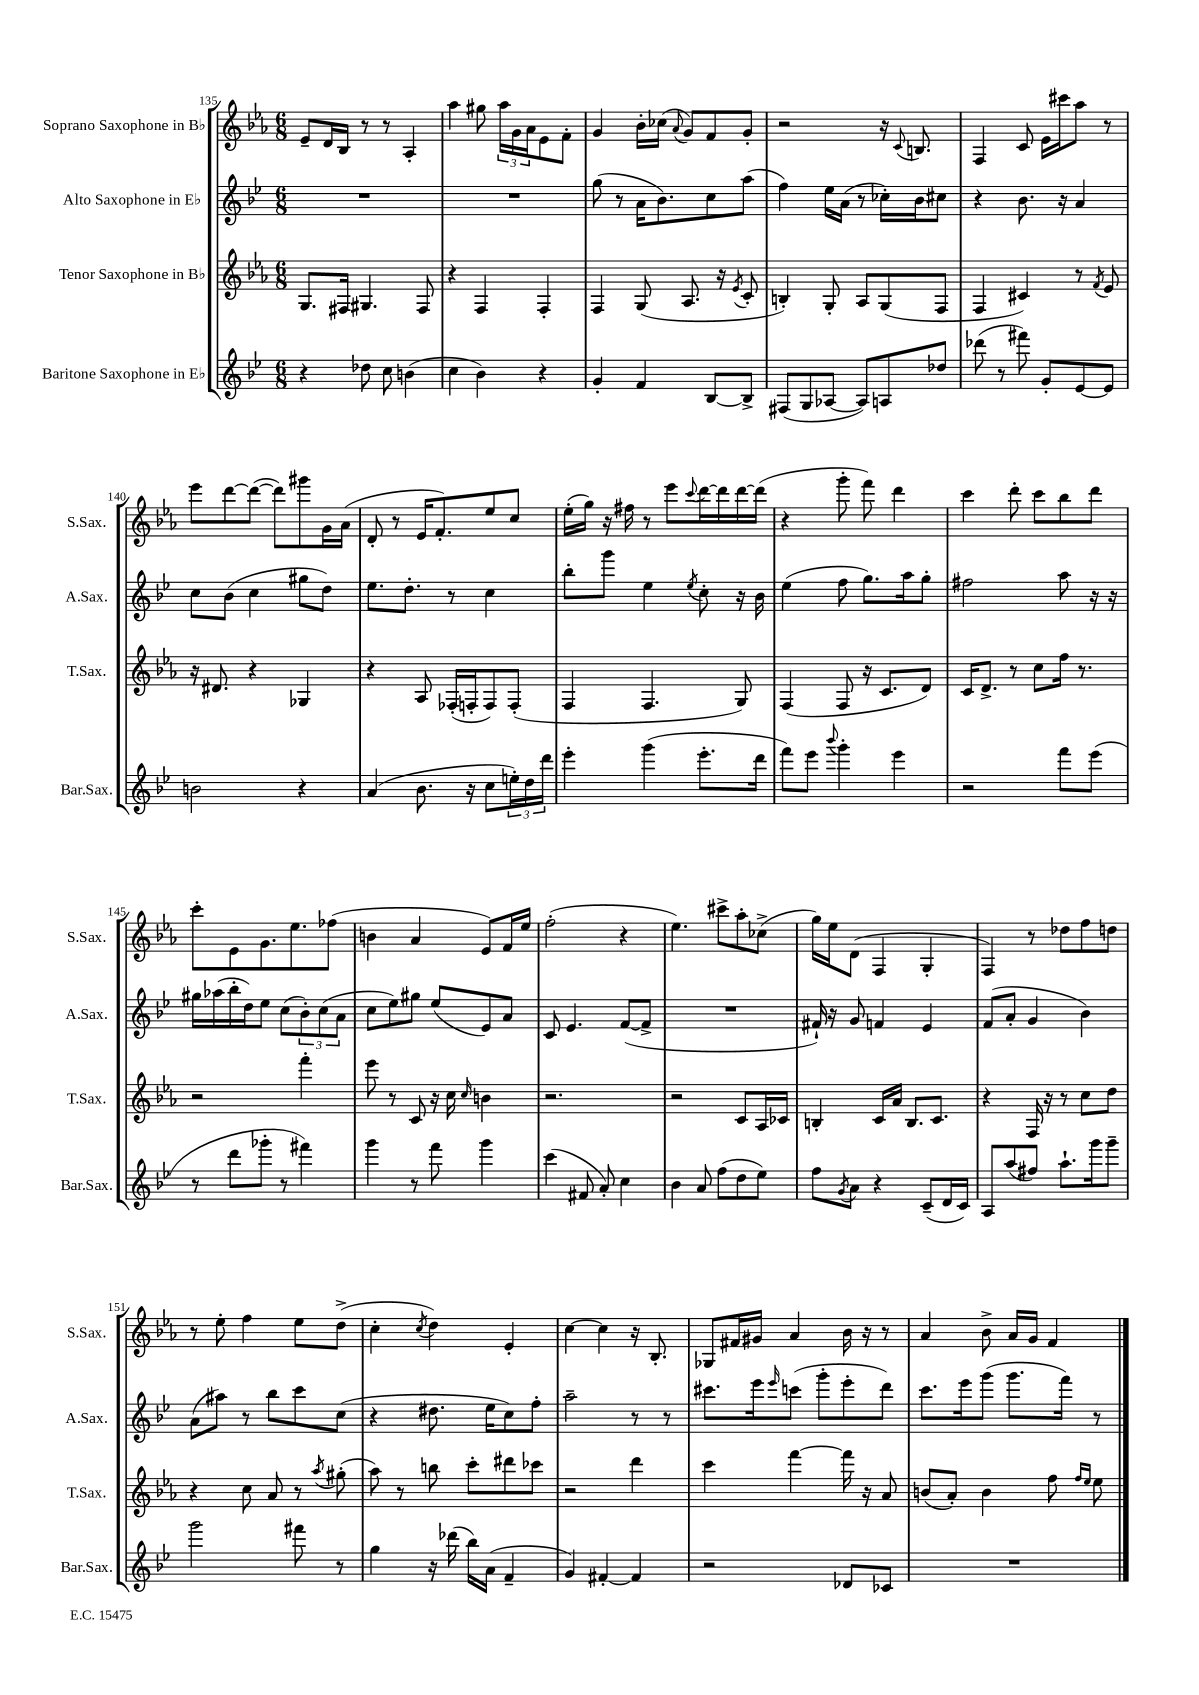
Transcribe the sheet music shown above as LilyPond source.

<<
\new StaffGroup <<
\new Staff = "s0" \with { instrumentName = "Soprano Saxophone in Bb" shortInstrumentName = "S.Sax." } {
    \clef treble \key ees \major \numericTimeSignature \time 6/8
    ees'8-- d'16 bes16 r8 r8 aes4-. |
    aes''4 gis''8 \tuplet 3/2 { aes''16 g'16 aes'16 } ees'8 f'8-. |
    g'4 bes'16-. ces''16( \appoggiatura { aes'8 } g'8) f'8 g'8-. |
    r2 r16 \appoggiatura { c'8 } b8. |
    f4 c'8 ees'16 cis'''16 aes''8 r8 |
    ees'''8 d'''8~ d'''8~( d'''8) gis'''8 g'16 aes'16( |
    d'8-. r8 ees'16 f'8.-.) ees''8 c''8 |
    ees''16-.( g''16) r16 fis''16 r8 ees'''8 \appoggiatura { c'''8 } d'''16~ d'''16 d'''16~ d'''16( |
    r4 g'''8-. f'''8) d'''4 |
    c'''4 d'''8-. c'''8 bes''8 d'''8 |
    c'''8-. ees'8 g'8. ees''8. fes''8( |
    b'4 aes'4 ees'8) f'16 ees''16 |
    f''2-.( r4 |
    ees''4.) cis'''8-> aes''8-. ces''8->( |
    g''16) ees''16 d'8( f4 g4-. |
    f4) r8 des''8 f''8 d''8 |
    r8 ees''8-. f''4 ees''8 d''8->( |
    c''4-. \acciaccatura { c''8 } d''4) ees'4-. |
    c''4~ c''4 r16 bes8.-. |
    ges8 fis'16 gis'16 aes'4 bes'16 r16 r8 |
    aes'4 bes'8-> aes'16 g'16 f'4 \bar "|." |
}
\new Staff = "s1" \with { instrumentName = "Alto Saxophone in Eb" shortInstrumentName = "A.Sax." } {
    \clef treble \key bes \major \numericTimeSignature \time 6/8
    R2. |
    R2. |
    g''8( r8 a'16 bes'8.) c''8 a''8( |
    f''4) ees''16 a'16( r8 ces''16-.) bes'16 cis''8 |
    r4 bes'8. r16 a'4 |
    c''8 bes'8( c''4 gis''8 d''8) |
    ees''8. d''8.-. r8 c''4 |
    bes''8-. g'''8 ees''4 \acciaccatura { ees''8 } c''8-. r16 bes'16 |
    ees''4( f''8 g''8.) a''16 g''8-. |
    fis''2 a''8 r16 r16 |
    gis''16 aes''16( bes''16-. d''16) ees''8 c''8( \tuplet 3/2 { bes'8-.) c''8( a'8 } |
    c''8 ees''8) gis''8 ees''8( ees'8) a'8 |
    c'8 ees'4. f'8~( f'8-> |
    R2. |
    fis'16-!) r16 g'8 f'4 ees'4 |
    f'8( a'8-. g'4 bes'4) |
    a'8( ais''8) r8 bes''8 c'''8 c''8( |
    r4 dis''8. ees''16 c''8) f''8-. |
    a''2-- r8 r8 |
    cis'''8. ees'''16 \grace { ees'''16 } c'''8( g'''8-. ees'''8-. d'''8) |
    c'''8. ees'''16 g'''8( g'''8. f'''16) r8 \bar "|." |
}
\new Staff = "s2" \with { instrumentName = "Tenor Saxophone in Bb" shortInstrumentName = "T.Sax." } {
    \clef treble \key ees \major \numericTimeSignature \time 6/8
    g8. fis16 gis4. fis8 |
    r4 f4 f4-. |
    f4 g8( aes8. r16 \acciaccatura { ees'8 } c'8-. |
    b4-.) g8-. aes8 g8( f8 |
    f4 cis'4) r8 \acciaccatura { f'8 } ees'8 |
    r16 dis'8. r4 ges4 |
    r4 aes8 fes16-.( f16-. f8) f8-.( |
    f4 f4. g8) |
    f4( f8 r16 c'8. d'8) |
    c'16 d'8.-> r8 c''8 f''16 r8. |
    r2 f'''4-. |
    ees'''8 r8 c'8 r16 c''16 \grace { c''16 } b'4 |
    r2. |
    r2 c'8 aes16 ces'16 |
    b4-. c'16 aes'16 b8. c'8. |
    r4 f16 r16 r8 c''8 d''8 |
    r4 c''8 aes'8 r8 \acciaccatura { aes''8 } gis''8-.( |
    aes''8) r8 b''8 c'''8-. dis'''8 ces'''8 |
    r2 d'''4 |
    c'''4 f'''4~ f'''16 r16 aes'8 |
    b'8( aes'8-.) b'4 f''8 \grace { f''16 ees''16 } ees''8 \bar "|." |
}
\new Staff = "s3" \with { instrumentName = "Baritone Saxophone in Eb" shortInstrumentName = "Bar.Sax." } {
    \clef treble \key bes \major \numericTimeSignature \time 6/8
    r4 des''8 c''8 b'4( |
    c''4 bes'4) r4 |
    g'4-. f'4 bes8~ bes8-> |
    fis8( g8 aes8~ aes8) a8 des''8 |
    des'''8( r8 fis'''8) g'8-. ees'8~ ees'8 |
    b'2 r4 |
    a'4( bes'8. r16 c''8 \tuplet 3/2 { e''16-.) d''16 d'''16 } |
    ees'''4-. g'''4( ees'''8.-. d'''16 |
    f'''8) ees'''8 \appoggiatura { bes'''8 } g'''4-. ees'''4 |
    r2 f'''8 ees'''8( |
    r8 d'''8 ges'''8-. r8 fis'''4) |
    g'''4 r8 f'''8 g'''4 |
    c'''4( fis'8 a'8-.) c''4 |
    bes'4 a'8 f''8( d''8 ees''8) |
    f''8 \acciaccatura { g'8 } a'8 r4 c'8--( d'16 c'16) |
    a8 a''8( fis''8) a''8.-! g'''16 g'''8-- |
    g'''2 fis'''8 r8 |
    g''4 r16 des'''16( bes''16) a'16( f'4-- |
    g'4) fis'4~-. fis'4 |
    r2 des'8 ces'8 |
    R2. \bar "|." |
}
>>
>>
\layout { \context { \Score currentBarNumber = #135 } }
